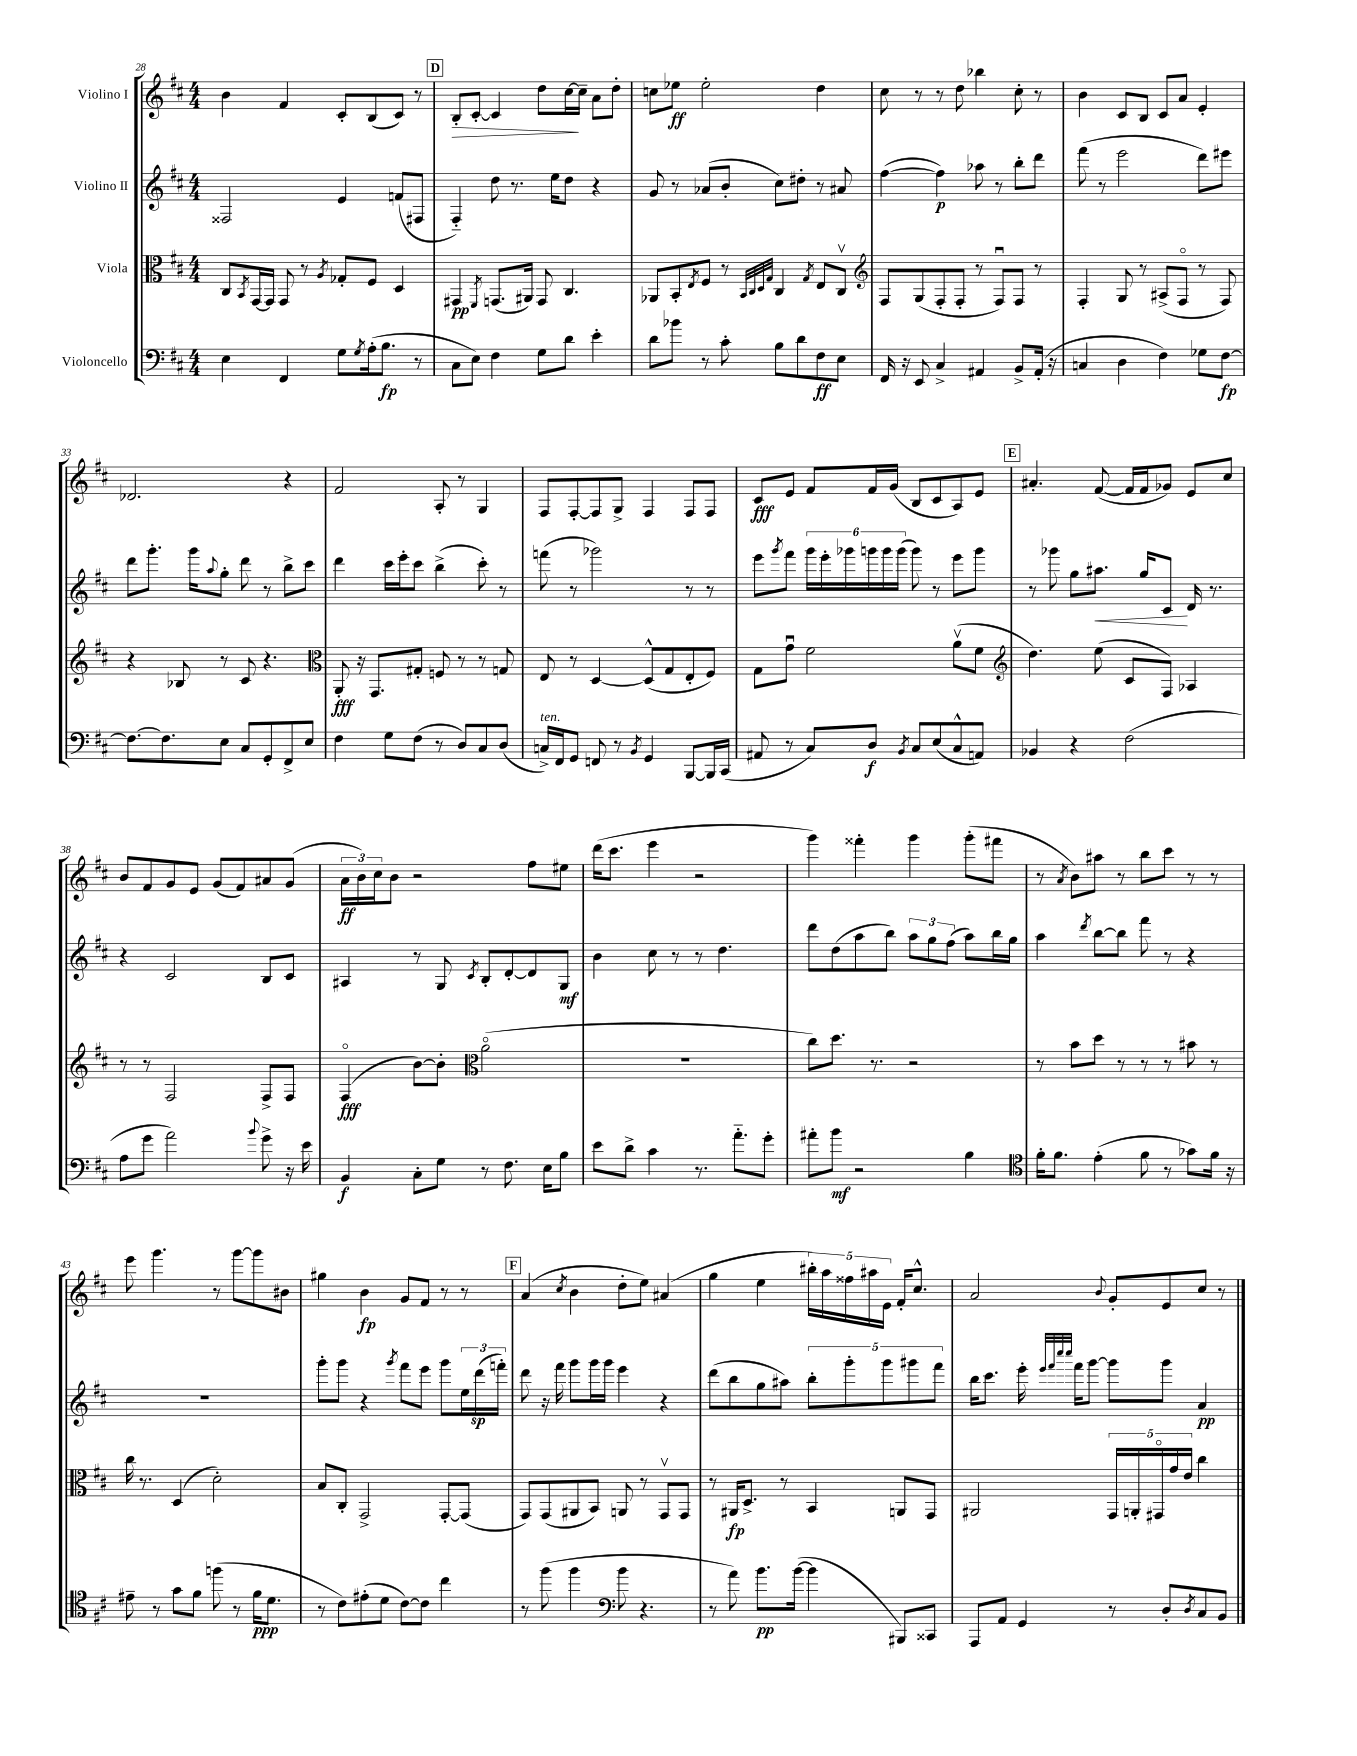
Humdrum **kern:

**kern	**kern	**kern	**kern
*staff4	*staff3	*staff2	*staff1
*clefF4	*clefC3	*clefG2	*clefG2
*k[f#c#]	*k[f#c#]	*k[f#c#]	*k[f#c#]
*M4/4	*M4/4	*M4/4	*M4/4
4E	8C#	2F##	4b
.	8qBB	.	.
.	[16GG	.	.
.	16GG]	.	.
4FF#	8GG	.	4f#
.	8r	.	.
.	8qA	.	.
8G	8G-'	4e	8c#'
8qG	.	.	.
(16A'	8F#	.	(8B
8.B	.	.	.
.	4D	(8f	8c#)
8r	.	8F#	8r
=	=	=	=
8C#	4GG#	4F#'~)	8B'
8E)	.	.	[8c#'
.	8qFF#	.	.
4F#	(8.GG	8dd	4c#]
.	.	8.r	.
.	16AA#)	.	.
8G	8GG	.	8dd
.	.	16ee	.
8d	4.C#	8dd	[16cc#
.	.	.	16cc#~]
4e'	.	4r	8a
.	.	.	8dd'
=	=	=	=
8d	8AA-	8g	8cc
8b-	8BB'	8r	8ee-
.	8qE	.	.
8r	8F#	(8a-	2ee-'
8c#'	8r	8b'	.
.	32qqBB	.	.
.	32qqC#	.	.
.	32qqD	.	.
.	32qqG	.	.
8B	4C#	8cc#)	.
8d	.	8dd#'	.
.	8qG	.	.
8F#	8E	8r	4dd
8E	8C#v	8a#	.
=	=	=	=
*	*clefG2	*	*
16FF#	8F#	([4ff#	8cc#
16r	.	.	.
8EE	(8G	.	8r
4C#^	8F#'	4ff#])	8r
.	8F#'	.	8dd
4AA#	8r	8aa-	4bb-
.	8F#u)	8r	.
8BB^	8F#	8bb'	8cc#'
(16AA#'	8r	8ddd	8r
16r	.	.	.
=	=	=	=
4C	4F#'	(8fff#	4b
.	.	8r	.
4D	8G	2eee	8c#
.	8r	.	8B
4F#)	(8A#^	.	8c#
.	8F#o	.	8a
8G-	8r	8ddd)	4e'
[8F#	8F#)	8eee#	.
=	=	=	=
8.F#_	4r	8ddd	2.d-
.	.	8.ggg'	.
8.F#]	.	.	.
.	8B-	.	.
.	.	16ggg	.
.	.	8qqaa	.
8E	8r	8gg'	.
8C#	8c#	8ddd	.
8GG'	4.r	8r	.
8FF#^	.	8bb^	4r
8E	.	8ccc#	.
=	=	=	=
*	*clefC3	*	*
4F#	8AA'	4ddd	2f#
.	16r	.	.
.	8.GG	.	.
8G	.	16ccc#	.
.	.	16eee'	.
(8F#	8G#'	8ccc#	.
8r	8F	(4bb^	8A'
8D)	8r	.	8r
8C#	8r	8ccc#')	4G
(8D	8G	8r	.
=	=	=	=
16C^)	8E	(8fff	8F#
16FF#	.	.	.
8GG	8r	8r	[8F#'
8FF	[4D	2ggg-)	8F#]
8r	.	.	8G^
8qBB	.	.	.
4GG	(8D^^]	.	4F#
.	8G	.	.
[8BBB	8E'	8r	8F#
16BBB]	8F#)	8r	8F#
(16CC#	.	.	.
=	=	=	=
8AA#	8G	8eee	8c#
.	.	8qggg	.
8r	8gu	8fff#	8e
8C#)	2f#	24ggg	8f#
.	.	24eee'	.
.	.	24ggg-	.
8D	.	24ggg	16f#
.	.	24ggg	.
.	.	.	(16g
.	.	(24ggg	.
8qBB	.	.	.
8C#	.	8ggg)	8B
(8E	.	8r	8c#
8C#^^	(8av	8eee	8A)
8AA)	8f#	8ggg	8e
=	=	=	=
*	*clefG2	*	*
4BB-	4.dd)	8r	4.a#'
.	.	8ggg-	.
4r	.	8gg	.
.	(8ee	8.aa#	([8f#
(2F#	8c#	.	16f#]
.	.	16gg	16f#
.	8F#)	8c#	8g-)
.	4A-	16d	8e
.	.	8.r	.
.	.	.	8cc#
=	=	=	=
8A	8r	4r	8b
8g	8r	.	8f#
2a)	2F#	2c#	8g
.	.	.	8e
.	.	.	(8g
.	.	.	8f#)
8qqb	.	.	.
8g^	8F#^	8B	8a#
16r	8F#	8c#	(8g
16e	.	.	.
=	=	=	=
4BB	(4F#o	4A#	24a
.	.	.	24b)
.	.	.	24cc#
.	.	.	8b
8C#'	[8b)	8r	2r
8G	8b']	8G	.
*	*clefC3	*	*
.	.	8qc#	.
8r	(2ao	8B'	.
8.F#	.	[8d'	.
.	.	8d]	8ff#
16E	.	.	.
8B	.	8G	8ee#
=	=	=	=
8e	1r	4b	(16ddd
.	.	.	8.ccc#
8d^	.	.	.
4c#	.	8cc#	4eee
.	.	8r	.
8.r	.	8r	2r
.	.	4.dd	.
8.a'~	.	.	.
8g'	.	.	.
=	=	=	=
8a#'	8cc#)	8ddd	4ggg)
8b	8.dd	(8dd	.
2r	.	8aa	4fff##'
.	8.r	.	.
.	.	8bb)	.
.	2r	12aa	4ggg
.	.	12gg	.
.	.	(12ff#	.
4B	.	8aa)	(8ggg'
.	.	16bb	8fff#
.	.	16gg	.
=	=	=	=
*clefC4	*	*	*
16f#'	8r	4aa	8r
8.f#	.	.	.
.	.	.	8qa
.	8b	.	8b)
.	.	8qddd	.
(4e'	8dd	[8bb	8aa#
.	8r	8bb]	8r
8f#	8r	8fff#	8bb
8r	8r	8r	8ccc#
8g-)	8b#	4r	8r
16f#	8r	.	8r
16r	.	.	.
=	=	=	=
8e#~	16cc#	1r	8eee
.	8.r	.	.
8r	.	.	4.ggg
8g	(4D	.	.
8f#	.	.	.
(8ff	2d')	.	8r
8r	.	.	[8ggg
16f#	.	.	8ggg]
8.d	.	.	.
.	.	.	8b#
=	=	=	=
8r	8B	8ggg'	4gg#
8c#)	8C#'	8ggg	.
(8e#'	2GG^	4r	4b
8d	.	.	.
.	.	8qggg	.
[8c#)	.	8fff#	8g
8c#]	.	8eee	8f#
4cc#	[8GG'	8ggg	8r
.	(8GG]	24ee	8r
.	.	(24ddd	.
.	.	24fff')	.
=	=	=	=
8r	8GG)	8ddd	(4a
(8ff#	(8GG	16r	.
.	.	16fff#	.
.	.	.	8qcc#
4ff#	8AA#	8ggg	4b
.	8BB)	16ggg	.
.	.	16ggg	.
*clefF4	*	*	*
8b	8AA	4eee	8dd'
4.r	8r	.	8ee)
.	8GGv	4r	(4a#
.	8GG	.	.
=	=	=	=
8r	8r	(8ddd	4gg
8a)	16AA#	8bb	.
.	8.D^	.	.
8.b	.	8gg	4ee
.	8r	8aa#)	.
([16b	.	.	.
4b]	4BB	10bb'	20bb#')
.	.	.	20aa
.	.	10ggg'	20ff##
.	.	.	20aa#
.	.	10ggg	20e
8BBB#)	8AA	.	16f#'
.	.	10ggg#	.
.	.	.	8.cc#^^
8CC##	8GG	.	.
.	.	10fff#	.
=	=	=	=
8AAA	2AA#	16bb	2a
.	.	8.ccc#	.
8AA	.	.	.
4GG	.	16eee'	.
.	.	32qqeee	.
.	.	32qqfff#	.
.	.	32qqcccc#	.
.	.	32qqcccc#	.
.	.	16fff#	.
.	.	[8ggg	.
.	.	.	8qqb
8r	20GG	8ggg]	8g'
.	20AA'	.	.
.	20GG#o	.	.
8D'	.	8ggg	8e
.	20g	.	.
.	20e	.	.
8qD	.	.	.
8C#	4cc#	4a	8cc#
8BB	.	.	8r
==	==	==	==
*-	*-	*-	*-
